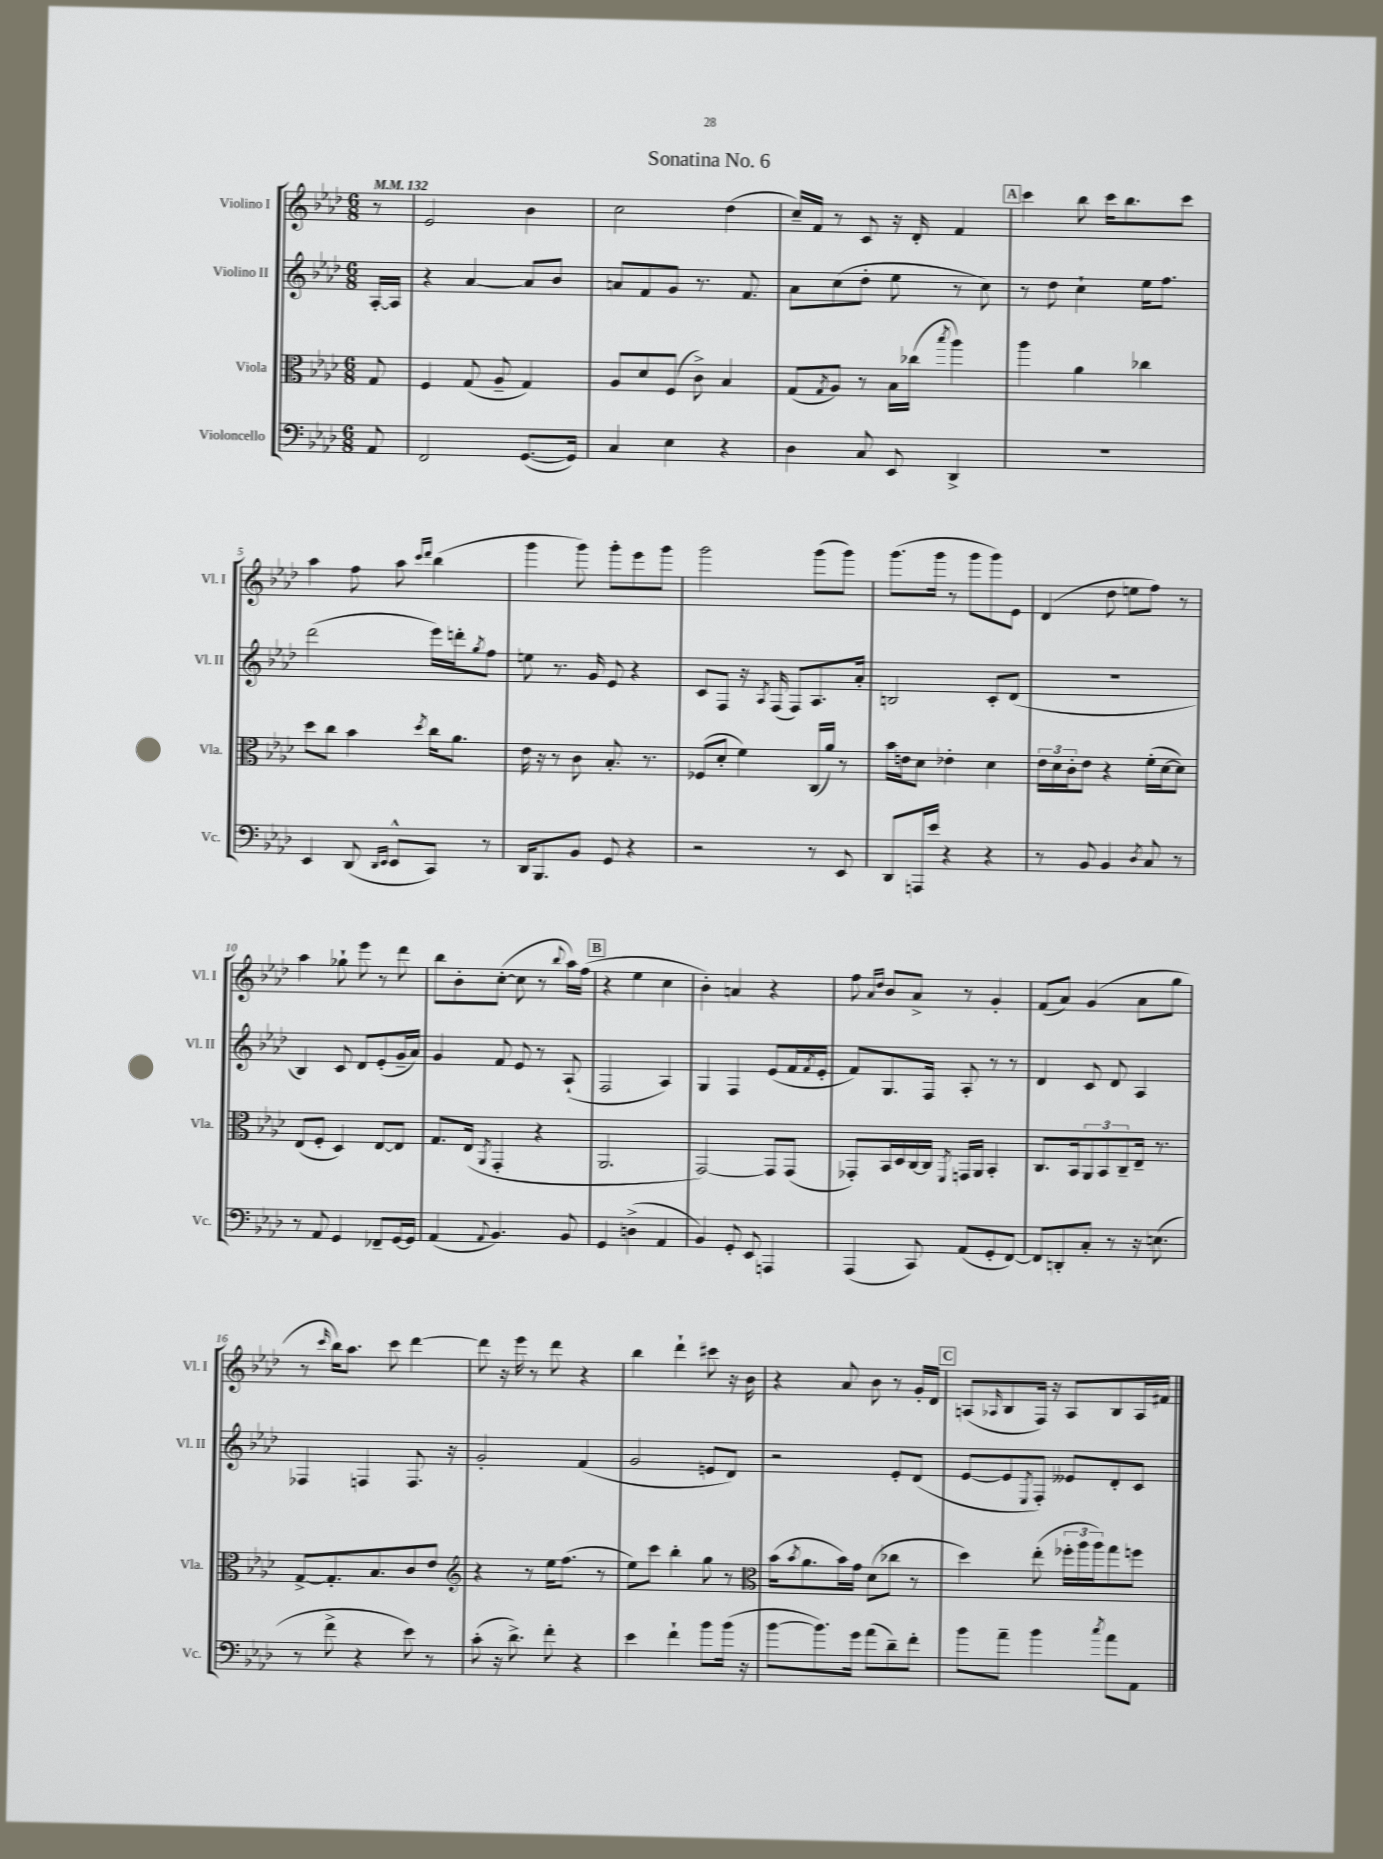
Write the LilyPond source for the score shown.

\header { title = "Sonatina No. 6" }
<<
\new StaffGroup <<
\new Staff = "s0" \with { instrumentName = "Violino I" shortInstrumentName = "Vl. I" } {
    \clef treble \key aes \major \numericTimeSignature \time 6/8 \partial 8 \tempo 4 = 132
    r8 |
    ees'2 bes'4 |
    c''2 des''4( |
    c''16--) f'16 r8 c'8 r16 des'16-. f'4 |
    \mark \markup { \box "A" } c'''4 bes''8 c'''16 bes''8. c'''8 |
    aes''4 f''8 aes''8 \grace { c'''16 des'''16 } bes''4( |
    g'''4 g'''8) g'''8-. ees'''8 g'''8 |
    g'''2 g'''8( g'''8) |
    g'''8.( g'''16 r8 g'''8 g'''8) ees'8 |
    des'4( des''8 e''8 f''8) r8 |
    aes''4 ges''8-! ees'''8 r8 des'''8 |
    bes''8 bes'8-. c''8~-.( c''8 r8 \appoggiatura { bes''8 } aes''16) f''16( |
    \mark \markup { \box "B" } r4 ees''4 c''4 |
    bes'4-.) a'4 r4 |
    f''8 \grace { aes'16 des''16 } bes'8 aes'8-> r8 g'4-. |
    f'8( aes'8) g'4( aes'8 g''8 |
    r8 \grace { c'''16 } bes''16) aes''8. c'''8 des'''4~ |
    des'''8 r16 ees'''16 r8 des'''8 r4 |
    bes''4 des'''4-! cis'''8 r16 bes'16 |
    r4 aes'8 bes'8 r8 g'16-. des'16 |
    \mark \markup { \box "C" } a8( \grace { aes16 } bes8 f16) r16 aes8 bes8 aes16 fis'16 \bar "|." |
}
\new Staff = "s1" \with { instrumentName = "Violino II" shortInstrumentName = "Vl. II" } {
    \clef treble \key aes \major \numericTimeSignature \time 6/8 \partial 8
    aes16~-. aes16 |
    r4 aes'4~ aes'8 bes'8 |
    a'8 f'8 g'8 r8. f'8. |
    aes'8 c''8( des''8-. ees''8 r8 c''8) |
    \mark \markup { \box "A" } r8 des''8 c''4-! ees''16 f''8. |
    des'''2( ees'''16) d'''16-. \acciaccatura { g''8 } f''8 |
    e''8 r8. g'16 ees'8 r4 |
    c'8 f8 r16 \acciaccatura { aes8 } f16( f8) aes8. aes'16-. |
    b2 c'8-. des'8( |
    R2. |
    bes4) c'8 des'8 ees'8-.( g'16-- aes'16) |
    g'4 f'8 ees'8 r8 aes8-!( |
    \mark \markup { \box "B" } f2 aes4) |
    g4 f4 ees'8( f'16 \acciaccatura { f'8 } ees'16-. |
    f'8) g8. f16 aes8-. r8 r8 |
    des'4 c'8 des'8 aes4 |
    fes4 f4 f8. r16 |
    g'2-. f'4( |
    g'2 e'8 des'8) |
    r2 ees'8-. des'8( |
    \mark \markup { \box "C" } ees'8~ ees'8 \acciaccatura { ees8 } f8-.) eeses'8 des'8-. c'8 \bar "|." |
}
\new Staff = "s2" \with { instrumentName = "Viola" shortInstrumentName = "Vla." } {
    \clef alto \key aes \major \numericTimeSignature \time 6/8 \partial 8
    g8 |
    f4 g8( aes8-- g4) |
    aes8 des'8 f8( c'8->) bes4 |
    g8( \acciaccatura { g8 } aes8) r8 bes16 ces''16( \acciaccatura { bes''8 } aes''4) |
    \mark \markup { \box "A" } aes''4 aes'4 ces''4 |
    des''8 c''8 bes'4 \acciaccatura { des''8 } c''16 aes'8. |
    ees'16 r16 r8 c'8 bes8.-. r8. |
    fes8( des'8-. f'4) c16( aes'16) r8 |
    bes'16 e'16 des'8 ees'4-. des'4 |
    \tuplet 3/2 { ees'16 des'16 c'16-. } ees'8 r4 f'16-.( des'16~ des'8) |
    ees8( f8-. des4) ees8~ ees8 |
    g8. ees16( \acciaccatura { aes,8 } g,4-. r4 |
    \mark \markup { \box "B" } aes,2. |
    g,2~) g,8 g,8( |
    ges,8-.) bes,16 des16 c16~ c16 \acciaccatura { f,8 } g,16 aes,16 bes,4-. |
    c8. bes,16 \tuplet 3/2 { aes,8 bes,8 c8-- } ees16-- r8. |
    g8~-> g8.-. bes8. c'8 ees'8 |
    \clef treble r4 r8 ees''16 f''8.( r8 |
    ees''8) c'''8 bes''4-. g''8 r8 |
    \clef alto bes'16( \acciaccatura { bes'8 } aes'8. bes'16) g'16 des'8( ces''8 r8 |
    \mark \markup { \box "C" } des''4) ees''8-.( \tuplet 3/2 { fes''16-. aes''16 aes''16) } g''8 f''8 \bar "|." |
}
\new Staff = "s3" \with { instrumentName = "Violoncello" shortInstrumentName = "Vc." } {
    \clef bass \key aes \major \numericTimeSignature \time 6/8 \partial 8
    aes,8 |
    f,2 g,8.~( g,16) |
    c4 ees4 r4 |
    des4 c8 ees,8 des,4-> |
    \mark \markup { \box "A" } R2. |
    ees,4 des,8( \grace { des,16 ees,16 } ees,8-^ c,8) r8 |
    des,16 bes,,8. bes,8 g,8 r4 |
    r2 r8 ees,8 |
    des,8 a,,16 ees'16 r4 r4 |
    r8 bes,8 bes,4 \acciaccatura { des8 } c8 r8 |
    r8 aes,8 g,4 fes,8-- g,16~ g,16 |
    aes,4( \appoggiatura { aes,8 } bes,4.) bes,8 |
    \mark \markup { \box "B" } g,4 d4->( aes,4 |
    bes,4) g,8-. ees,8 a,,4 |
    aes,,4( c,8) aes,8( g,8-. f,8~) |
    f,8 d,8-. c8-. r8 r16 e8.( |
    r8 f'8-> r4 ees'8) r8 |
    c'8-.( r16 des'8.->) f'8-. r4 |
    ees'4 f'4-! bes'8 bes'16( r16 |
    bes'8~ bes'8.) g'16 aes'8( des'8--) f'8-. |
    \mark \markup { \box "C" } bes'8 aes'8-- bes'4 \acciaccatura { c''8 } aes'8 aes,8 \bar "|." |
}
>>
>>
